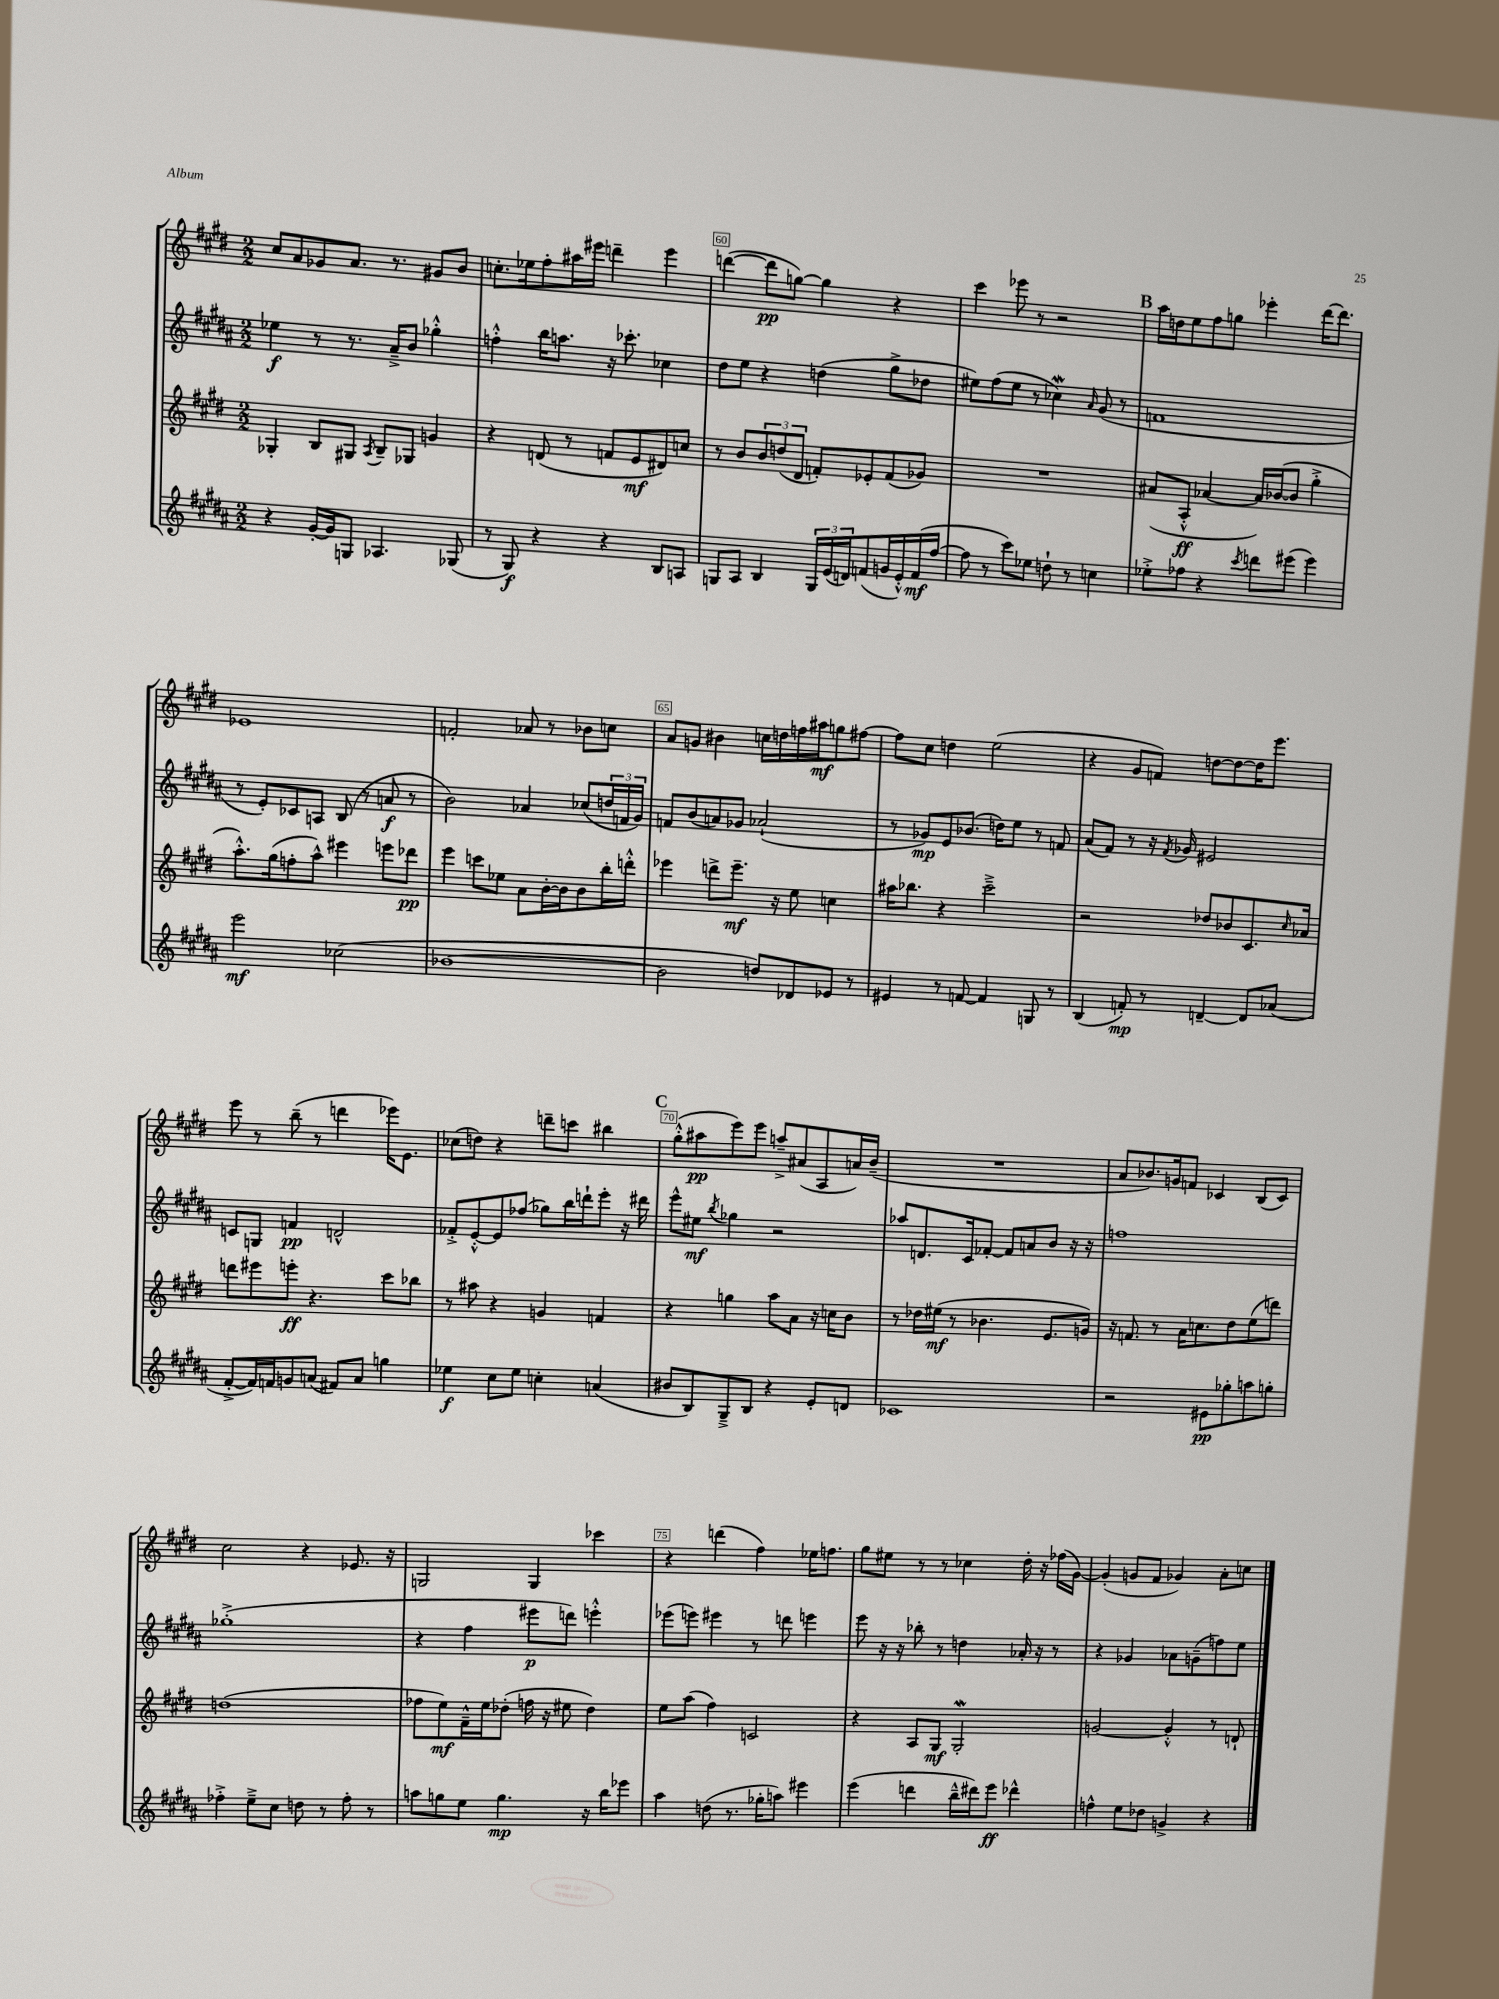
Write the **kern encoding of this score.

**kern	**kern	**kern	**kern
*staff4	*staff3	*staff2	*staff1
*clefG2	*clefG2	*clefG2	*clefG2
*k[f#c#g#d#a#]	*k[f#c#g#d#]	*k[f#c#g#d#a#]	*k[f#c#g#d#]
*M2/2	*M2/2	*M2/2	*M2/2
4r	4G-'/	4ee-\	8cc#/L
.	.	.	8a/
[16g#'/LL	8B/L	8r	8g-/
16g#/]J	.	.	.
8G/J	8G#/J	8.r	8.a/J
.	8qA/	.	.
4.A-/	8B~/L	.	.
.	.	16a#~^/LK	8.r
.	8G-/J	8b/J	.
.	4g/	4gg-'^^\	8g#/L
(8G-/	.	.	8b/J
=	=	=	=
8r	4r	4ff'^^\	8.cc'\L
8G#/)	.	.	.
.	.	.	16ee-\k
4r	(8d/	16bb\LK	8ff#'\
.	.	8.aa\J	.
.	8r	.	16aa#\L
.	.	.	16eee#\JJ
4r	8f/L	16r	4ddd~\
.	.	8.ccc-'\	.
.	8e/	.	.
8B/L	8d#/)	4cc-\	4eee#\
8A/J	8cc/J	.	.
=	=	=	=
8G/L	8r	8dd#\L	([4ddd\
8A#/J	8b/L	8ee\J	.
4B/	12b/	4r	8ddd\]L
.	(12dd/	.	.
.	.	.	[8gg\J)
.	12d#/J	.	.
24G/LL	8f'/L)	(4dd\	4gg\]
(24e/	.	.	.
24d/J)	.	.	.
(8f/	8e-'/	.	.
16g/L	(8f/	8gg#^\L	4r
16e'^^/)	.	.	.
(16f/	8g-/J)	8dd-\J	.
[16ff#/JJ	.	.	.
=	=	=	=
8ff#\]	1r	8ee#\L)	4ccc#\
8r	.	(8ff#\	.
8ccc#\L)	.	8ee#\J	8eee-\
8ee-\J	.	8r	8r
8dd`\	.	4cc-\)	2r
8r	.	.	.
.	.	16qqa#/	.
4cc\	.	(8g#/	.
.	.	8r	.
=	=	=	=
8ee-'^\L	(8a#/L	1f	16aa\LL
.	.	.	16dd\J
8ff-\J	8A'^^/J	.	8ee\
4r	[4a-/	.	8ff#\
.	.	.	8gg\J
8qccc#/	.	.	.
8ddd\L	16a-/]LL)	.	4eee-'\
.	([16b-/J	.	.
(8eee#\J	8b-/]J	.	.
4eee#\)	4gg#'^\	.	[16ddd#\LK
.	.	.	8.ddd#\]J
=	=	=	=
2eee\	8.aa'^^\L)	8r	1e-
.	.	8e'/L)	.
.	(16gg#\k	.	.
.	8ff'\	8c-/	.
.	8aa^^\J)	8A/J	.
(2cc-\	4eee#\	(8B/	.
.	.	8r	.
.	8eee\L	8a/	.
.	8ddd-\J	8r	.
=	=	=	=
[1b-	4eee\	2b\)	2f'/
.	8ccc\L	.	.
.	8ee-\J	.	.
.	8a\L	4a-/	8a-/
.	[16b'\L	.	8r
.	16b\]J	.	.
.	8b\	(8cc-/L	8b-\L
.	16bb'\L	24dd/L	8cc\J
.	.	24f/	.
.	16ddd'^^\JJ	.	.
.	.	24g#/JJ)	.
=	=	=	=
2b-\]	4eee-\	8f/L	8a/L
.	.	(8b/	8g/J
.	8ddd^\L	8a/)	4b#\
.	8.eee-~\J	8g-/J	.
8dd/L)	.	(2a-`/	16cc\LL
.	16r	.	16dd\
8d-/	8ee\	.	16ff\
.	.	.	16aa#\J
8e-/J	4cc\	.	8gg\
8r	.	.	[8ff#\J
=	=	=	=
4e#/	16aa#\LK	8r	8ff#\]L
.	8.bb-\J	.	.
.	.	8g-/L)	8cc#\J
8r	4r	8e/	4dd\
[8f/	.	(8.b-/J	.
4f/]	2ccc#~^\	.	(2ee\
.	.	16dd\LK)	.
.	.	8ee\J	.
8G/	.	8r	.
8r	.	8f/	.
=	=	=	=
(4B/	2r	(8a#/L	4r
.	.	8f#/J)	.
8f'/)	.	8r	8g#/L
8r	.	16r	8f/J)
.	.	8qf#/	.
.	.	16g-/	.
[4d~/	8dd-/L	2e#/	[8dd\L
.	8b-/	.	8dd\_
8d/]L	8.c#/	.	16dd\]K
.	.	.	8.eee\J
(8a-/J	.	.	.
.	16qqcc#/	.	.
.	16a-/Jk	.	.
=	=	=	=
[8f#'^/L	8ddd\L	8c/L	8eee\
16f#/]L)	8eee#\	8G/J	8r
16f/J	.	.	.
8g/	8eee'\J	4f/	(8bb~\
(8a/J	4.r	.	8r
8f#/L)	.	2d^^/	4ddd\
8a/J	.	.	.
4gg\	8ccc#\L	.	16eee-\LK)
.	.	.	8.e\J
.	8bb-\J	.	.
=	=	=	=
4ee-\	8r	8f-'^/L	(8cc-\L
.	8aa#\	[8e'^^/	8dd\J)
8cc#\L	4r	8e/]	4r
8ee-\J	.	(8ff-/J	.
4cc'\	4g/	8gg-\L)	8ddd~\L
.	.	16bb\L	8ccc\J
.	.	16ddd`\J	.
(4a/	4f/	8eee'\J	4bb#\
.	.	16r	.
.	.	16ddd#\	.
=	=	=	=
8b#/L	4r	8eee^^\L	(8gg#'^^\L
8B/)	.	8ee#\J	8aa#\
.	.	8qbb/	.
8G#~^/	4gg\	4gg-\	8eee\)
8B/J	.	.	8eee\J
4r	8aa\L	2r	8aa~^/L
.	8a\J	.	(8a#/
8e'/L	16r	.	8A/
.	16cc\LK	.	.
8d/J	8b\J	.	16a/L)
.	.	.	(16b~/JJ
=	=	=	=
1c-	8r	8aa-/L	1r
.	16dd-\LL	8.d/	.
.	(16ee#\JJ	.	.
.	8r	.	.
.	.	16c#/k	.
.	4.b-\	[8f-'/J	.
.	.	8f-/]L	.
.	.	8a/	.
.	8.e/L	8b/J	.
.	.	16r	.
.	16g/Jk)	16r	.
=	=	=	=
2r	16r	1ff	8a/L
.	8.f/	.	.
.	.	.	8.b-/)
.	8r	.	.
.	.	.	16g/k
.	16a\LK	.	8f/J
.	8.cc\	.	.
8e#\L	.	.	4c-/
8gg-'\	8dd#\	.	.
8aa\	(8ee\	.	(8B/L
8gg'\J	8ddd\J)	.	8c-/J)
=	=	=	=
4ff-'^\	(1dd	(1gg-'^	2cc#\
8ee~^\L	.	.	.
8cc#\J	.	.	.
8dd\	.	.	4r
8r	.	.	.
8ff-'\	.	.	8.e-/
8r	.	.	.
.	.	.	16r
=	=	=	=
8aa\L	8ff-\L	4r	2G/
8gg\	8ee\)	.	.
8ee\J	16f#~^^\L	4ff#\	.
.	16ee\J	.	.
4.gg\	(8dd-'\J	.	.
.	16ff\	8eee#\L	4G/
.	16r	.	.
.	8ee#\	8ddd\J)	.
16r	4dd-\)	4eee'^^\	4ccc-\
16bb\LK	.	.	.
8eee-\J	.	.	.
=	=	=	=
4aa#\	8ee\L	(8eee-\L	4r
.	(8aa\J	8eee\J)	.
(8dd\	4ff#\)	4eee#\	(4ddd\
8.r	.	.	.
.	2c/	8r	4ff#\)
16gg-'\LK	.	.	.
8aa\J)	.	8ddd\	.
4eee#\	.	4eee\	16ee-\LK
.	.	.	8.ff\J
=	=	=	=
(4eee\	4r	8eee\	8gg#\L
.	.	16r	8ee#\J
.	.	16r	.
4ddd\	8A/L	8bb-'\	8r
.	8G#/J	8r	8r
16bb~^^\LL	2G#'/	4dd\	4cc-\
16ddd#\J)	.	.	.
8eee\J	.	.	.
4ddd-^^\	.	16a-'/	16dd#'\
.	.	16r	16r
.	.	8r	(16ff-\LL
.	.	.	[16g#\JJ)
=	=	=	=
4ff^^\	[2g/	4r	(4g#'/]
8ee\L	.	4g-/	8g/L
8dd-\J	.	.	8f#/J
4g^/	4g'^^/]	8a-\L	4g-/)
.	.	(8g~\	.
4r	8r	8ff\)	8a'\L
.	8d`/	8ee\J	8cc\J
==	==	==	==
*-	*-	*-	*-
